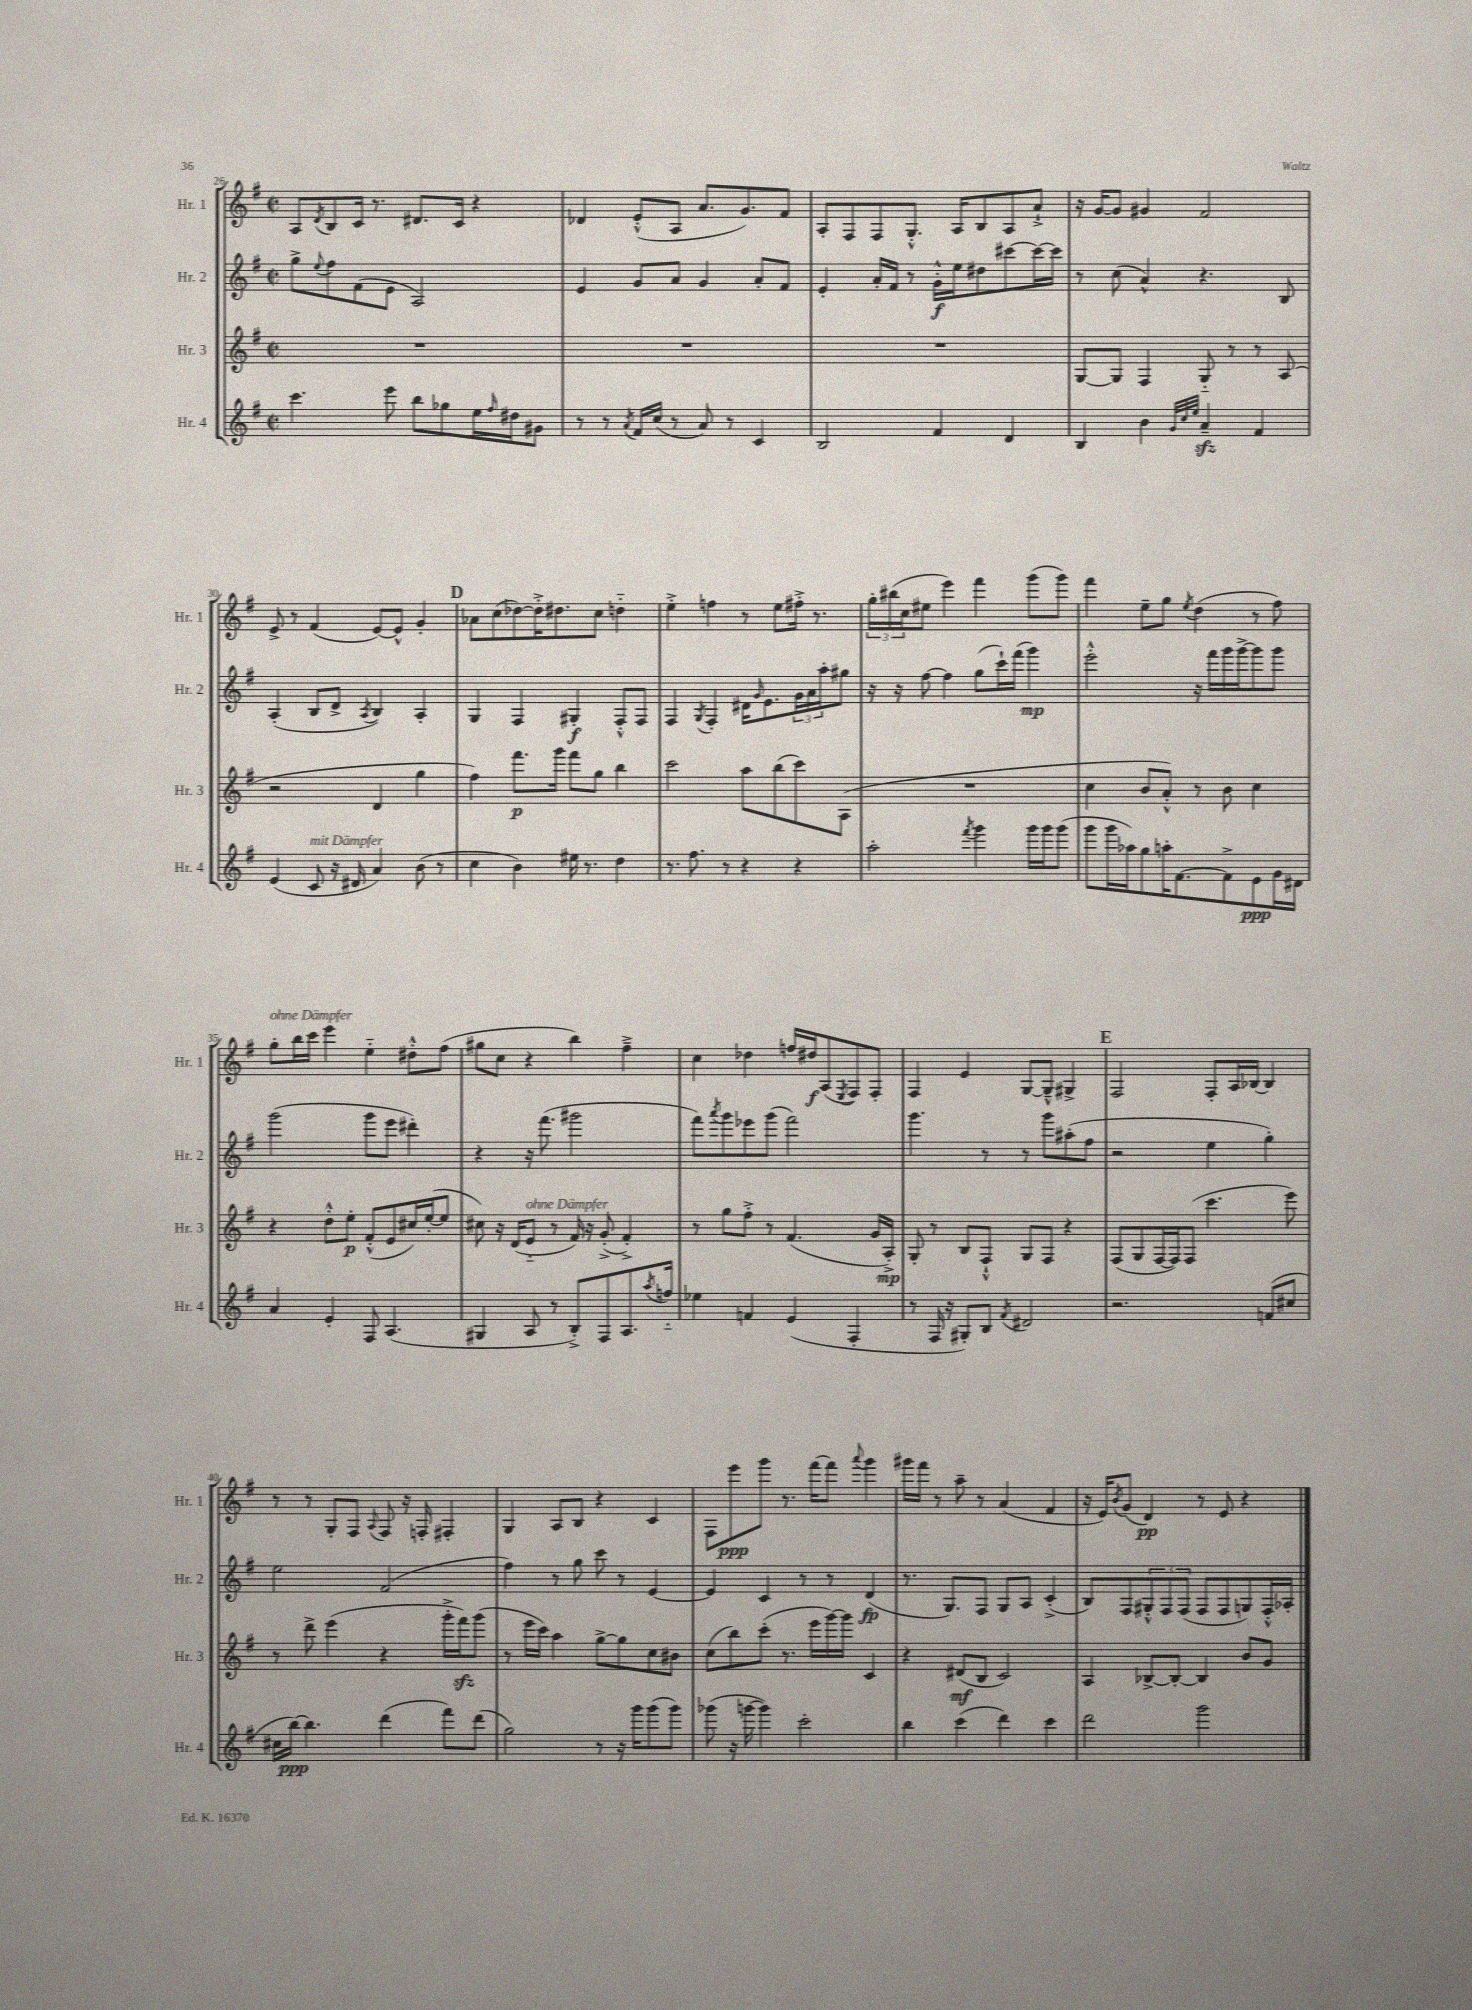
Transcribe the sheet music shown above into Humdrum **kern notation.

**kern	**dynam	**kern	**dynam	**kern	**dynam	**kern	**dynam
*part4	*part4	*part3	*part3	*part2	*part2	*part1	*part1
*staff4	*staff4	*staff3	*staff3	*staff2	*staff2	*staff1	*staff1
*I"Hr. 4	*	*I"Hr. 3	*	*I"Hr. 2	*	*I"Hr. 1	*
*I'Hr. 4	*	*I'Hr. 3	*	*I'Hr. 2	*	*I'Hr. 1	*
*clefG2	*	*clefG2	*	*clefG2	*	*clefG2	*
*k[f#]	*	*k[f#]	*	*k[f#]	*	*k[f#]	*
*M2/2	*	*M2/2	*	*M2/2	*	*M2/2	*
*met(c|)	*	*met(c|)	*	*met(c|)	*	*met(c|)	*
=26	=26	=26	=26	=26	=26	=26	=26
4.ccc\	.	1r	.	8gg^\L	.	8A/L	.
.	.	.	.	8qqee/	.	8qd/	.
.	.	.	.	8ff#\	.	8B/	.
.	.	.	.	(8f#\	.	16c/Jk	.
.	.	.	.	.	.	8.r	.
8eee\	.	.	.	8e\J	.	.	.
8bb\L	.	.	.	2A/)	.	8.d#X/L	.
8gg-X\	.	.	.	.	.	.	.
.	.	.	.	.	.	16c/Jk	.
16ee\L	.	.	.	.	.	4r	.
16qqff#/	.	.	.	.	.	.	.
16dd#X\J	.	.	.	.	.	.	.
8g#X\J	.	.	.	.	.	.	.
=27	=27	=27	=27	=27	=27	=27	=27
8r	.	1r	.	4e/	.	4d-X/	.
8r	.	.	.	.	.	.	.
8qa/	.	.	.	.	.	.	.
16f#/LL	.	.	.	8g/L	.	(8e'^^/L	.
(16cc/JJ	.	.	.	.	.	.	.
8r	.	.	.	8a/J	.	8A/J	.
8a/)	.	.	.	4g/	.	8.a/L	.
8r	.	.	.	.	.	.	.
.	.	.	.	.	.	8.g/)	.
4c/	.	.	.	8a'/L	.	.	.
.	.	.	.	8f#/J	.	8f#/J	.
=28	=28	=28	=28	=28	=28	=28	=28
2B/	.	1r	.	4e'/	.	8A'/L	.
.	.	.	.	.	.	8F#/	.
.	.	.	.	16a'/LL	.	8F#/	.
.	.	.	.	16f#/JJ	.	.	.
.	.	.	.	8r	.	8.G'^^/J	.
4f#/	.	.	.	16g'^^\LL	f	.	.
.	.	.	.	16ee\J	.	16A/KL	.
.	.	.	.	8dd#X\	.	8B/	.
4d/	.	.	.	[8ccc#X\	.	8A/	.
.	.	.	.	16ccc#\L_	.	8a`^/J	.
.	.	.	.	16ccc#\JJ]	.	.	.
=29	=29	=29	=29	=29	=29	=29	=29
4B/	.	[8G/L	.	8r	.	16r	.
.	.	.	.	.	.	[16g/KL	.
.	.	8G/J]	.	(8cc\	.	8g/J]	.
4b\	.	4F#/	.	4a^^/)	.	4g#X/	.
32qqg/LLL	.	.	.	.	.	.	.
32qqcc/	.	.	.	.	.	.	.
32qqee/JJJ	.	.	.	.	.	.	.
4azz~/	.	8G/	.	4.r	.	2f#/	.
.	.	8r	.	.	.	.	.
4f#/	.	8r	.	.	.	.	.
.	.	(8A/	.	8B/	.	.	.
!!LO:LB:g=z
=30	=30	=30	=30	=30	=30	=30	=30
(4e/	.	2r	.	(4A'/	.	8e^/	.
.	.	.	.	.	.	8r	.
!LO:TX:a:i:t=mit Dämpfer	!	!	!	!	!	!	!
8c/	.	.	.	8B/L	.	(4f#/	.
16r	.	.	.	8d^/J	.	.	.
16d#X/	.	.	.	.	.	.	.
.	.	.	.	8qA/	.	.	.
4a/)	.	4d/	.	4B/)	.	[8e/L)	.
.	.	.	.	.	.	8e^^/J]	.
(8b\	.	4gg\	.	4A'/	.	4g'/	.
8r	.	.	.	.	.	.	.
!!LO:REH:place=s1:t=D
=31	=31	=31	=31	=31	=31	=31	=31
4cc\	.	4ff#\)	.	4G/	.	8a-X\L	.
.	.	.	.	.	.	(8cc\	.
4b\)	.	8.fff#\L	p	4F#/	.	[8dd-X\)	.
.	.	.	.	.	.	16dd-'^\K]	.
.	.	16ggg\Jk	.	.	.	8.dd#X\	.
16ee#X\	.	8fff#\L	.	4G#X'/	f	.	.
8.r	.	.	.	.	.	.	.
.	.	8gg\J	.	.	.	8cc\J	.
4dd\	.	4bb\	.	8F#'^^/L	.	4ddn\	.
.	.	.	.	8F#/J	.	.	.
=32	=32	=32	=32	=32	=32	=32	=32
8.r	.	2ccc\	.	4F#/	.	4ee'^\	.
8.ff#\	.	.	.	.	.	.	.
.	.	.	.	8qG/	.	.	.
.	.	.	.	4F#'/	.	4ffn\	.
8r	.	.	.	.	.	.	.
4r	.	8aa\L	.	16d#X\KL	.	8r	.
.	.	.	.	16qqg/	.	.	.
.	.	.	.	8.e\	.	.	.
.	.	(8bb\	.	.	.	8ee\L	.
4r	.	8ccc\)	.	24g\L	.	16ff#X'^\Jk	.
.	.	.	.	24a\	.	.	.
.	.	.	.	.	.	8.r	.
.	.	.	.	24aa'\J	.	.	.
.	.	(8A\J	.	8gg#X\J	.	.	.
=33	=33	=33	=33	=33	=33	=33	=33
2aa'\	.	1r	.	16r	.	24gg'\LL	.
.	.	.	.	.	.	(24bb#X\	.
.	.	.	.	16r	.	.	.
.	.	.	.	.	.	24cc\J	.
.	.	.	.	[8ff#\	.	8ee#X\J	.
.	.	.	.	4ff#\]	.	4eee\)	.
8qfff#/	.	.	.	.	.	.	.
4ggg\	.	.	.	(8gg\L	.	4fff#\	.
.	.	.	.	16ccc`\L)	.	.	.
.	.	.	.	(16fff#\JJ	.	.	.
16ggg\LL	.	.	.	4ggg\)	mp	(8ggg\L	.
16ggg\J	.	.	.	.	.	.	.
(8ggg\J	.	.	.	.	.	8ggg\J)	.
=34	=34	=34	=34	=34	=34	=34	=34
8ggg\L	.	4cc\	.	2eee'^^\	.	4fff#\	.
16ggg\L	.	.	.	.	.	.	.
16aa-X\J)	.	.	.	.	.	.	.
8gg\	.	8b/L	.	.	.	8ee~\L	.
16aan'\K	.	8a'^^/J)	.	.	.	8gg\J	.
[8.f#\	.	.	.	.	.	.	.
.	.	.	.	.	.	8qee/	.
.	.	8r	.	16r	.	(4dd\	.
.	.	.	.	16fff#\LL	.	.	.
8f#^\]	.	8b\	.	16ggg\	.	.	.
.	.	.	.	[16ggg^\J	.	.	.
8e\	ppp	4cc\	.	8ggg\]	.	8r	.
16g\L	.	.	.	8ggg\J	.	8ff#\)	.
16d#X\JJ	.	.	.	.	.	.	.
!!LO:LB:g=z
=35	=35	=35	=35	=35	=35	=35	=35
!	!	!	!	!	!	!LO:TX:a:i:t=ohne Dämpfer	!
4a/	.	4r	.	(2ggg\	.	8gg'\L	.
.	.	.	.	.	.	16bb\L	.
.	.	.	.	.	.	16ccc\JJ	.
4e'/	.	8dd'^^\L	.	.	.	4eee\	.
.	.	8ee'\J	p	.	.	.	.
8F#/	.	(8f#'^^/L	.	8ggg\L	.	4ee\	.
(4.A/	.	8e/	.	8eee\J	.	.	.
.	.	16cc#X/L)	.	4ddd#X'\)	.	8dd#X'^^\L	.
.	.	([16ee'/J	.	.	.	.	.
.	.	8ee/J]	.	.	.	(8ff#\J	.
=36	=36	=36	=36	=36	=36	=36	=36
4G#X/	.	8cc#X\)	.	4r	.	8gg#X\L	.
.	.	16r	.	.	.	8cc\J	.
.	.	(16d/KL	.	.	.	.	.
!	!	!LO:TX:a:i:t=ohne Dämpfer	!	!	!	!	!
8A/	.	8e/J	.	16r	.	4r	.
.	.	.	.	(8.fff#\	.	.	.
8r	.	8r	.	.	.	.	.
8B'^/L)	.	16f#/)	.	2ggg#X\	.	4bb\)	.
.	.	16r	.	.	.	.	.
8F#/	.	(8g'^/	.	.	.	.	.
8.A/	.	4f#'^/)	.	.	.	4ff#~^\	.
8qaa/	.	.	.	.	.	.	.
16ffn/Jk	.	.	.	.	.	.	.
=37	=37	=37	=37	=37	=37	=37	=37
4ee-X\	.	8r	.	8fff#\L)	.	4cc\	.
.	.	.	.	8qaaa/	.	.	.
.	.	8gg\L	.	8ggg\	.	.	.
4fn/	.	8ff#'^\J	.	8eee-X\	.	4dd-X\	.
.	.	8r	.	(8ggg\J	.	.	.
(4e/	.	(4.f#/	.	2fff#\)	.	16ffn/LL	.
.	.	.	.	.	.	16dd#X/J	f
.	.	.	.	.	.	(8A/	.
.	.	.	.	.	.	8qE/	.
4F#'/	.	.	.	.	.	8F#/)	.
.	.	16g/LL	.	.	.	8F#'/J	.
.	.	16A'^/JJ)	mp	.	.	.	.
=38	=38	=38	=38	=38	=38	=38	=38
8r	.	8G'/	.	4.ggg\	.	4F#/	.
16F#/	.	8r	.	.	.	.	.
16r	.	.	.	.	.	.	.
8G#X'/L)	.	8B/L	.	.	.	4e/	.
8B/J	.	8F#`^^/J	.	8r	.	.	.
8qf#/	.	.	.	.	.	.	.
2d#X/	.	8G/L	.	8r	.	[8G/L	.
.	.	8F#/J	.	8ggg\L	.	8G~^^/J]	.
.	.	4r	.	(8aa#X'\	.	4G#X^/	.
.	.	.	.	8ff#\J	.	.	.
!!LO:REH:place=s1:t=E
=39	=39	=39	=39	=39	=39	=39	=39
2.r	.	(8F#/L	.	2r	.	2F#/	.
.	.	8G/	.	.	.	.	.
.	.	[16F#/L	.	.	.	.	.
.	.	16F#/J])	.	.	.	.	.
.	.	(8F#/J	.	.	.	.	.
.	.	4.ccc\	.	4ee\	.	8F#'/L	.
.	.	.	.	.	.	16A/L	.
.	.	.	.	.	.	[16B-X/JJ	.
(8fn/L	.	.	.	4gg'\)	.	4B-/]	.
8cc#X/J	.	8eee\)	.	.	.	.	.
!!LO:LB:g=z
=40	=40	=40	=40	=40	=40	=40	=40
16cc#X\LL	.	8r	.	2ee\	.	8r	.
[16bb\JJ)	ppp	.	.	.	.	.	.
4.bb\]	.	8ddd^\	.	.	.	8r	.
.	.	(4eee\	.	.	.	8G'/L	.
.	.	.	.	.	.	8F#/J	.
.	.	.	.	.	.	8qqA/	.
(4ddd\	.	4r	.	(2f#/	.	8F#/	.
.	.	.	.	.	.	16r	.
.	.	.	.	.	.	16Fn'/	.
8fff#\L)	.	16ggg'^\LL	.	.	.	4F#X'/	.
.	.	16fff#zz\J)	.	.	.	.	.
(8ddd\J	.	(8ggg\J	.	.	.	.	.
=41	=41	=41	=41	=41	=41	=41	=41
2gg\)	.	8r	.	4ff#\)	.	4G/	.
.	.	16eee\LL	.	.	.	.	.
.	.	16ccc\JJ)	.	.	.	.	.
.	.	4aa\	.	8r	.	8A/L	.
.	.	.	.	8gg\	.	8B/J	.
8r	.	[8gg^\L	.	8ccc\	.	4r	.
16r	.	8gg\]	.	8r	.	.	.
16ggg\KL	.	.	.	.	.	.	.
(8ggg\	.	8cc\	.	[4e/	.	4c/	.
8ggg\J)	.	8b#X\J	.	.	.	.	.
=42	=42	=42	=42	=42	=42	=42	=42
(8ggg-X\	.	(8cc\L	.	4e/]	.	8F#\L	.
16r	.	8bb\)	.	.	.	8eee\	ppp
[16gggn\	.	.	.	.	.	.	.
4ggg\])	.	(8ccc'\J	.	4c/	.	8ggg\J	.
.	.	8.r	.	.	.	8.r	.
2ccc'\	.	.	.	8r	.	.	.
.	.	16eee\LL	.	.	.	[16fff#\KL	.
.	.	[16ggg\)	.	8r	.	8fff#\J]	.
.	.	16ggg\JJ]	.	.	.	.	.
.	.	.	.	.	.	8qqaaa/	.
.	.	4c/	.	(4d/	fp	4ggg\	.
=43	=43	=43	=43	=43	=43	=43	=43
4bb\	.	4r	.	8.r	.	16ggg#X\LL	.
.	.	.	.	.	.	16fff#\JJ	.
.	.	.	.	.	.	8r	.
.	.	.	.	8.G/L)	.	.	.
(4ccc\	.	(8d#X/L	mf	.	.	8aa~\	.
.	.	8B/J	.	8F#/J	.	8r	.
4ddd\)	.	2c/)	.	8G/L	.	(4a/	.
.	.	.	.	8A/J	.	.	.
4ccc\	.	.	.	(4c'^/	.	4f#/	.
=44	=44	=44	=44	=44	=44	=44	=44
2ddd\	.	4A/	.	8B/L)	.	16r	.
.	.	.	.	.	.	16e/KL)	.
.	.	.	.	.	.	8qb/	.
.	.	.	.	8F#/	.	(8g/J	.
.	.	[8B-X^/L	.	12G#X'^^/	.	4d/)	pp
.	.	.	.	12F#/	.	.	.
.	.	8B-'/J_	.	.	.	.	.
.	.	.	.	(12F#/J	.	.	.
2ggg\	.	4B-/]	.	8F#/L	.	8r	.
.	.	.	.	8F#/	.	8e/	.
.	.	8b/L	.	8Gn/)	.	4r	.
.	.	8g/J	.	16F#'^^/L	.	.	.
.	.	.	.	16A-X'/JJ	.	.	.
==	==	==	==	==	==	==	==
*-	*-	*-	*-	*-	*-	*-	*-
